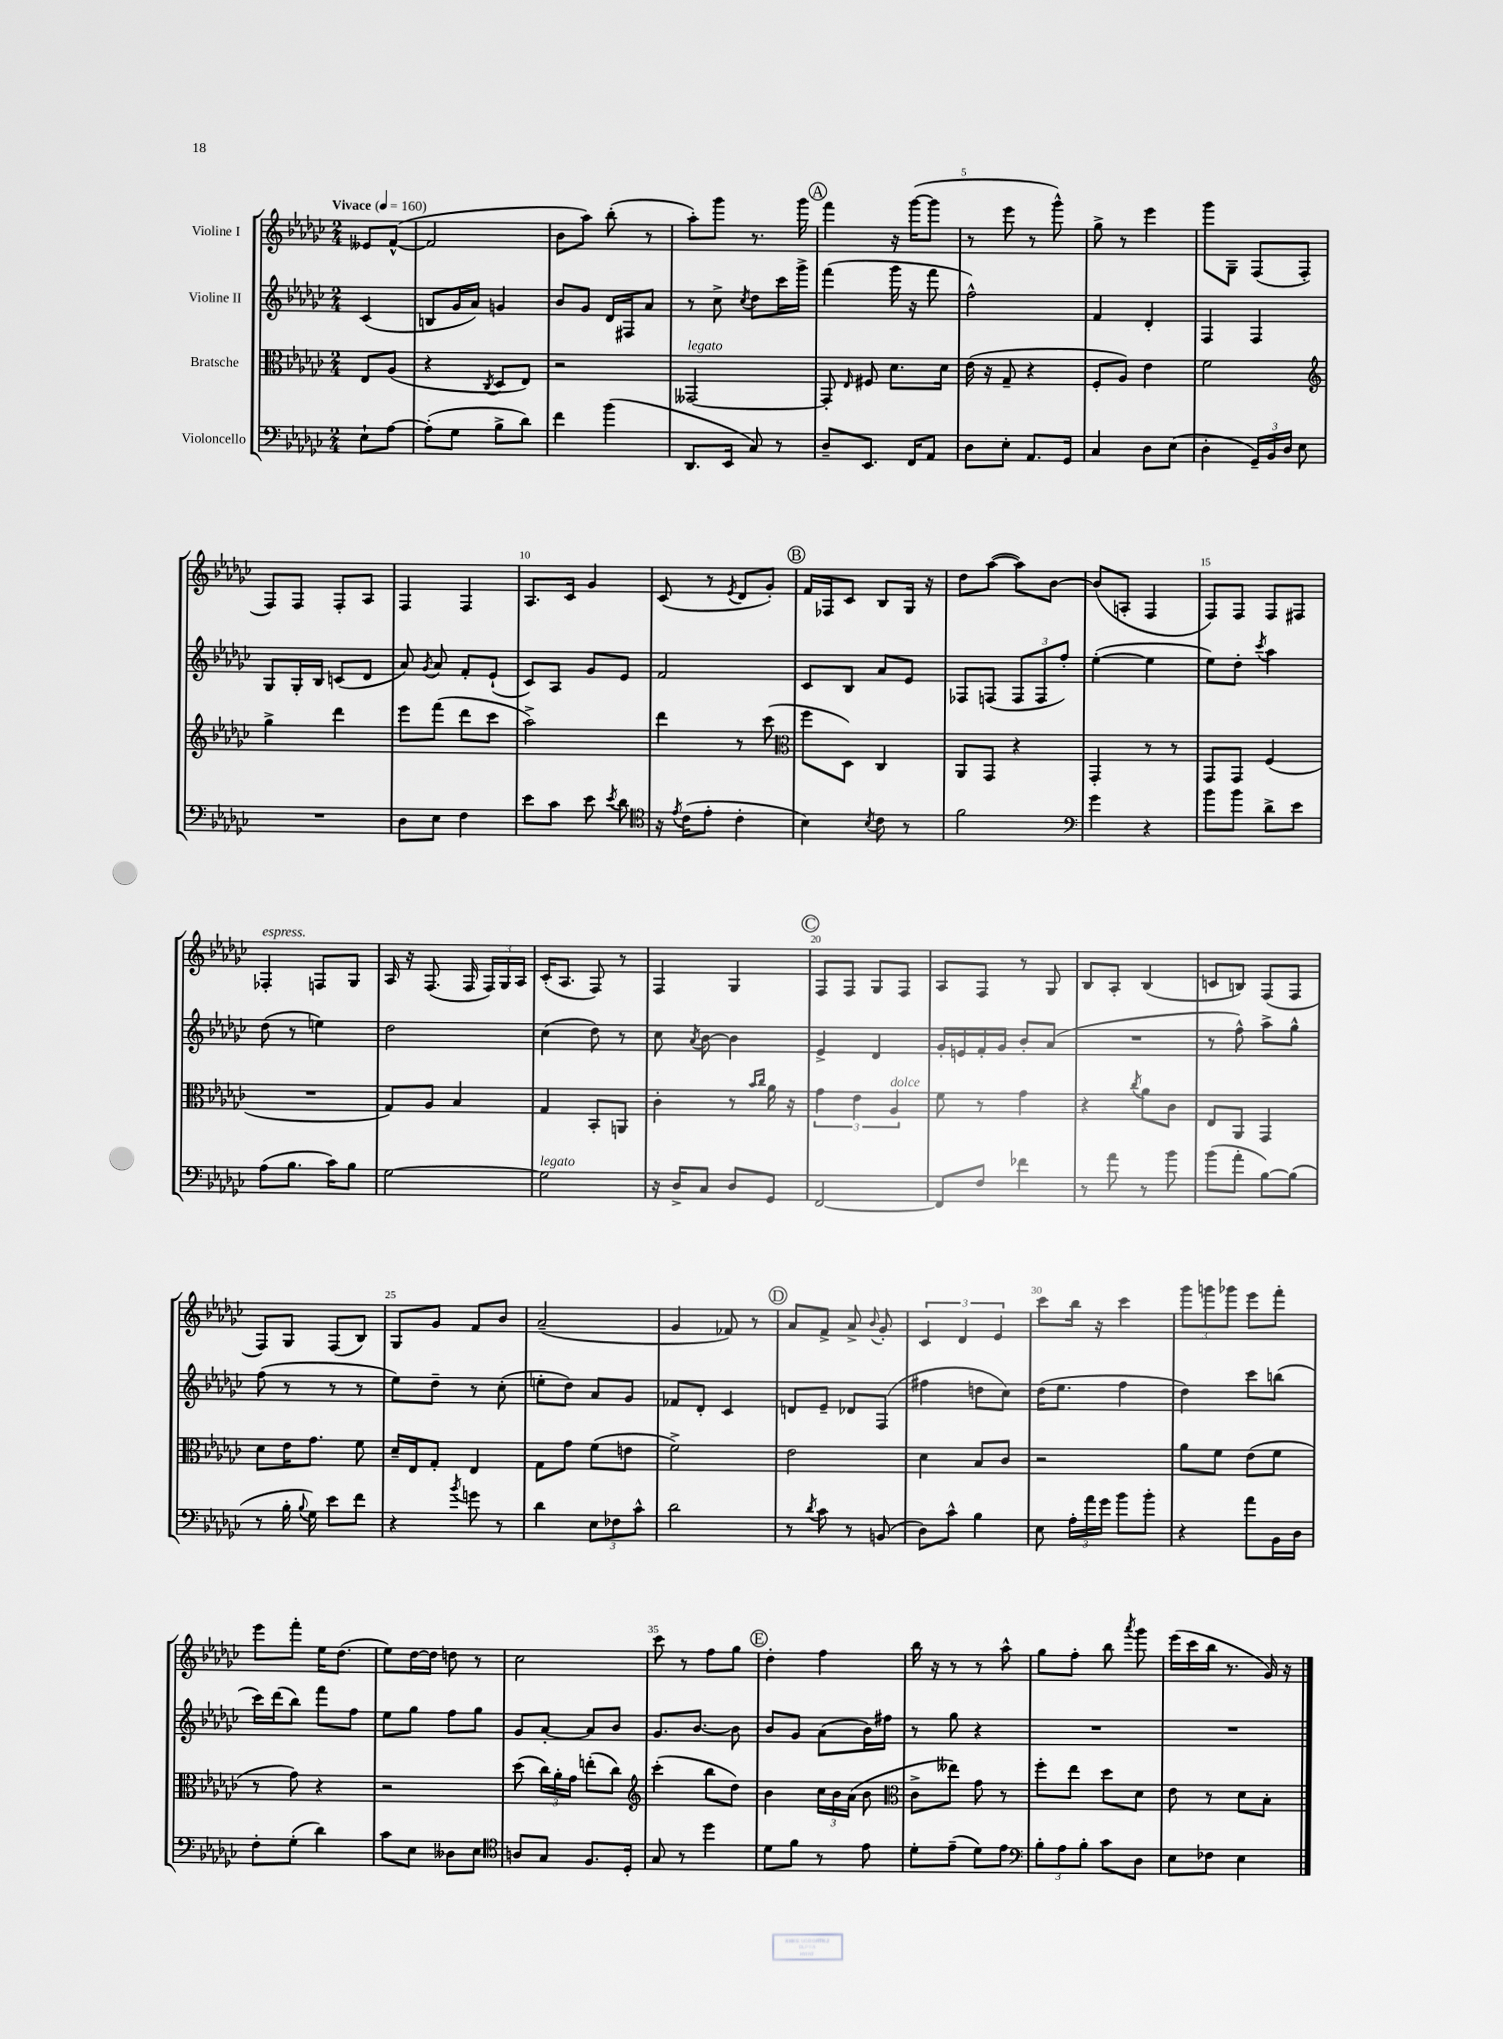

**kern	**kern	**kern	**kern
*staff4	*staff3	*staff2	*staff1
*clefF4	*clefC3	*clefG2	*clefG2
*k[b-e-a-d-g-c-]	*k[b-e-a-d-g-c-]	*k[b-e-a-d-g-c-]	*k[b-e-a-d-g-c-]
*M2/4	*M2/4	*M2/4	*M2/4
*MM160	*MM160	*MM160	*MM160
8E-`	8E-	(4c-	8e--
[8A-	(8A-	.	([8f^^
=	=	=	=
(8A-']	4r	8B	2f]
8G-	.	16g-	.
.	.	16a-)	.
.	8qC-	.	.
8B-^	8D-	4g	.
8d-)	8E-)	.	.
=	=	=	=
4f	2r	8b-	8b-
.	.	8g-	8aa-)
(4b-	.	16d-	(8bb-'
.	.	16F#	.
.	.	8a-	8r
=	=	=	=
8.DD-	[2GG--	8r	8aa-')
.	.	8cc-^	8ggg-
16EE-	.	.	.
.	.	8qcc-	.
8C-)	.	8dd-	8.r
8r	.	16ccc-	.
.	.	16ggg-^	16ggg-
=	=	=	=
8D-~	8GG--']	(4fff	4fff
.	16qqE-	.	.
8.EE-	8F#	.	.
.	8.d-	16ggg-	16r
16FF	.	16r	([16ggg-
8AA-	.	8fff	8ggg-]
.	16d-	.	.
=	=	=	=
8D-	(16e-	2ff^^)	8r
.	16r	.	.
8E-'	8G-~	.	8eee-
8.AA-	4r	.	8r
.	.	.	8ggg-^^)
16GG-	.	.	.
=	=	=	=
4C-	8F'	4f	8gg-^
.	8A-)	.	8r
8D-	4e-	4d-'	4eee-
(8E-	.	.	.
=	=	=	=
4D-'	2f	4F	8ggg-
.	.	.	8G-~
24GG-~)	.	4F	(8F
24BB-	.	.	.
24D-	.	.	.
8E-	.	.	8F'
=	=	=	=
*	*clefG2	*	*
2r	4gg-^	8G-	8F)
.	.	16G-'	8F
.	.	16B-	.
.	4ddd-	(8c	8F'
.	.	8d-	8A-
=	=	=	=
8D-	8eee-	8a-)	4F
.	.	8qg-	.
8E-	(8fff	8a-	.
4F	8ddd-	8f'	4F
.	8ccc-	(8e-`	.
=	=	=	=
8e-	2aa-^)	8c-)	8.A-
8c-	.	8A-	.
.	.	.	16c-
8e-	.	8g-	4g-
8qe-	.	.	.
8d-	.	8e-	.
=	=	=	=
*clefC4	*	*	*
16r	4ddd-	2f	(8c-
8qe-	.	.	.
(16c-	.	.	.
8e-'	.	.	8r
.	.	.	8qe-
4c-'	8r	.	8d-
.	(8ccc-	.	8g-')
=	=	=	=
*	*clefC3	*	*
4B-)	8ff	8c-	16f
.	.	.	16F-
.	8D-)	8B-	8c-
8qB-	.	.	.
8c-	4C-	8a-	8B-
8r	.	8e-	16G-
.	.	.	16r
=	=	=	=
2f	8AA-	8F-	8dd-
.	8GG-	(8F	([8aa-
.	4r	12F	8aa-])
.	.	12F	.
.	.	.	[8b-
.	.	12ff')	.
=	=	=	=
*clefF4	*	*	*
4g-	4GG-'	([4ee-'	(8b-]
.	.	.	8A'
4r	8r	4ee-]	4F
.	8r	.	.
=	=	=	=
8b-	8GG-	8ee-)	8F)
8b-	8GG-	8dd-'	8F
.	.	8qccc-	.
8d-^	(4F	4aa-	8F
8e-	.	.	8F#
=	=	=	=
(8A-	2r	(8dd-	4F-'
8.B-	.	8r	.
.	.	4ee)	8F
16c-)	.	.	.
8B-	.	.	8G-
=	=	=	=
[2G-	8G-)	2dd-	16A-
.	.	.	16r
.	8A-	.	(8.F
.	4B-	.	.
.	.	.	16F
.	.	.	24F)
.	.	.	24G-
.	.	.	24A-
=	=	=	=
2G-]	4G-	(4cc-	(16c-'
.	.	.	8.A-
.	8BB-'	8dd-)	8F)
.	8AA	8r	8r
=	=	=	=
16r	4c-'	8cc-	4F
16D-^	.	.	.
.	.	8qa-	.
8C-	.	[8b-	.
8D-	8r	4b-]	4G-
.	16qqb-	.	.
.	16qqcc-	.	.
8GG-	16a-	.	.
.	16r	.	.
=	=	=	=
[2FF	6g-	4e-^	8F
.	.	.	8F
.	6e-	.	.
.	.	4d-	8G-
.	6A-	.	.
.	.	.	8F
=	=	=	=
8FF]	8f	16g-'	8A-
.	.	16e	.
8F	8r	16f'	8F
.	.	16g-	.
4f-	4g-	8b-'	8r
.	.	(8a-	8G-
=	=	=	=
8r	4r	2r	8B-
8a-	.	.	8A-'
.	8qcc-	.	.
8r	8a-	.	(4B-
8b-	8c-	.	.
=	=	=	=
(8b-	8E-	8r	8c
8a-'	8AA-	8ff^^)	8B)
[8B-)	4GG-	8aa-^	(8F
(8B-]	.	8gg-^^	8F
=	=	=	=
8r	8d-	(8ff	8F)
16B-'	16e-	8r	8G-
8qqB-	.	.	.
16G-)	8.g-	.	.
8e-	.	8r	(8F
8f	8f	8r	8B-)
=	=	=	=
4r	16d-~	8ee-)	8G-
.	16E-	.	.
.	8G-'	8dd-~	8g-
8qb-	.	.	.
8g	4E-	8r	8f
8r	.	(8cc-'	8b-
=	=	=	=
4d-	8G-	8ee'	(2a-~
.	8g-	8dd-)	.
12E-	(8f	8a-	.
12F-	.	.	.
.	8e	8g-	.
12c-^^	.	.	.
=	=	=	=
2d-	2f^)	8f-	4g-
.	.	8d-'	.
.	.	4c-	8f-)
.	.	.	8r
=	=	=	=
8r	2e-	8d	8a-
8qd-	.	.	.
8c-	.	8e-~	8f^
8r	.	8d-	8a-^
.	.	.	8qqb-
(8BB	.	(8F	8g-'
=	=	=	=
8D-)	4d-	4ff#	6c-
8c-^^	.	.	.
.	.	.	6d-
4B-	8B-	8dd	.
.	.	.	6e-
.	8c-	8cc-)	.
=	=	=	=
8E-	2r	(16dd-	8ccc-
.	.	8.ee-	.
24A-'	.	.	16bb-
24a-	.	.	.
.	.	.	16r
24g-	.	.	.
8b-	.	4ff	4ccc-
8b-'	.	.	.
=	=	=	=
4r	8a-	4dd-)	12ggg-
.	.	.	12ggg
.	8f	.	.
.	.	.	12ggg-
8a-	(8e-	8ccc-	8eee-
16BB-	8f	(8bb	8fff'
16D-	.	.	.
=	=	=	=
8F'	8r	16ccc-)	8eee-
.	.	(16ddd-	.
(8G-'	8g-)	8bb-)	8fff'
4d-)	4r	8fff	16ee-
.	.	.	(8.dd-
.	.	8ff	.
=	=	=	=
8c-	2r	8ee-	8ee-)
8E-	.	8gg-	[16dd-
.	.	.	16dd-]
8D--	.	8ff	8dd
8E-	.	8gg-	8r
=	=	=	=
*clefC4	*	*	*
8A	(8dd-	8g-	2cc-
8G-	24cc-)	[8a-'	.
.	24a-'	.	.
.	24g-	.	.
8.F	(8ee'	8a-]	.
.	8cc-)	8b-	.
16D-'	.	.	.
=	=	=	=
*	*clefG2	*	*
8G-	(4ccc-'	8.g-	8ccc-
8r	.	.	8r
.	.	[8.b-	.
4dd-	8bb-	.	8ff
.	8dd-)	8b-]	8gg-
=	=	=	=
8d-	4b-	8b-	4dd-'
8f	.	8g-	.
8r	24cc-	(8a-	4ff
.	24b-	.	.
.	(24a-	.	.
8e-	8b-	16b-)	.
.	.	16ff#	.
=	=	=	=
*	*clefC3	*	*
8d-'	8c-^	8r	16bb-
.	.	.	16r
(8e-~	8ee--)	8gg-	8r
8d-)	8g-	4r	8r
8e-	8r	.	8aa-^^
=	=	=	=
*clefF4	*	*	*
12B-'	8ff'	2r	8gg-
12A-	.	.	.
.	8ee-	.	8ff'
12B-'	.	.	.
8c-	8dd-	.	8bb-
.	.	.	8qaaa-
8D-	8d-	.	8ggg-
=	=	=	=
8E-	8e-	2r	(16eee-
.	.	.	16ccc-
8F-	8r	.	16bb-
.	.	.	8.r
4E-	8d-	.	.
.	8B-'	.	16g-)
.	.	.	16r
==	==	==	==
*-	*-	*-	*-
